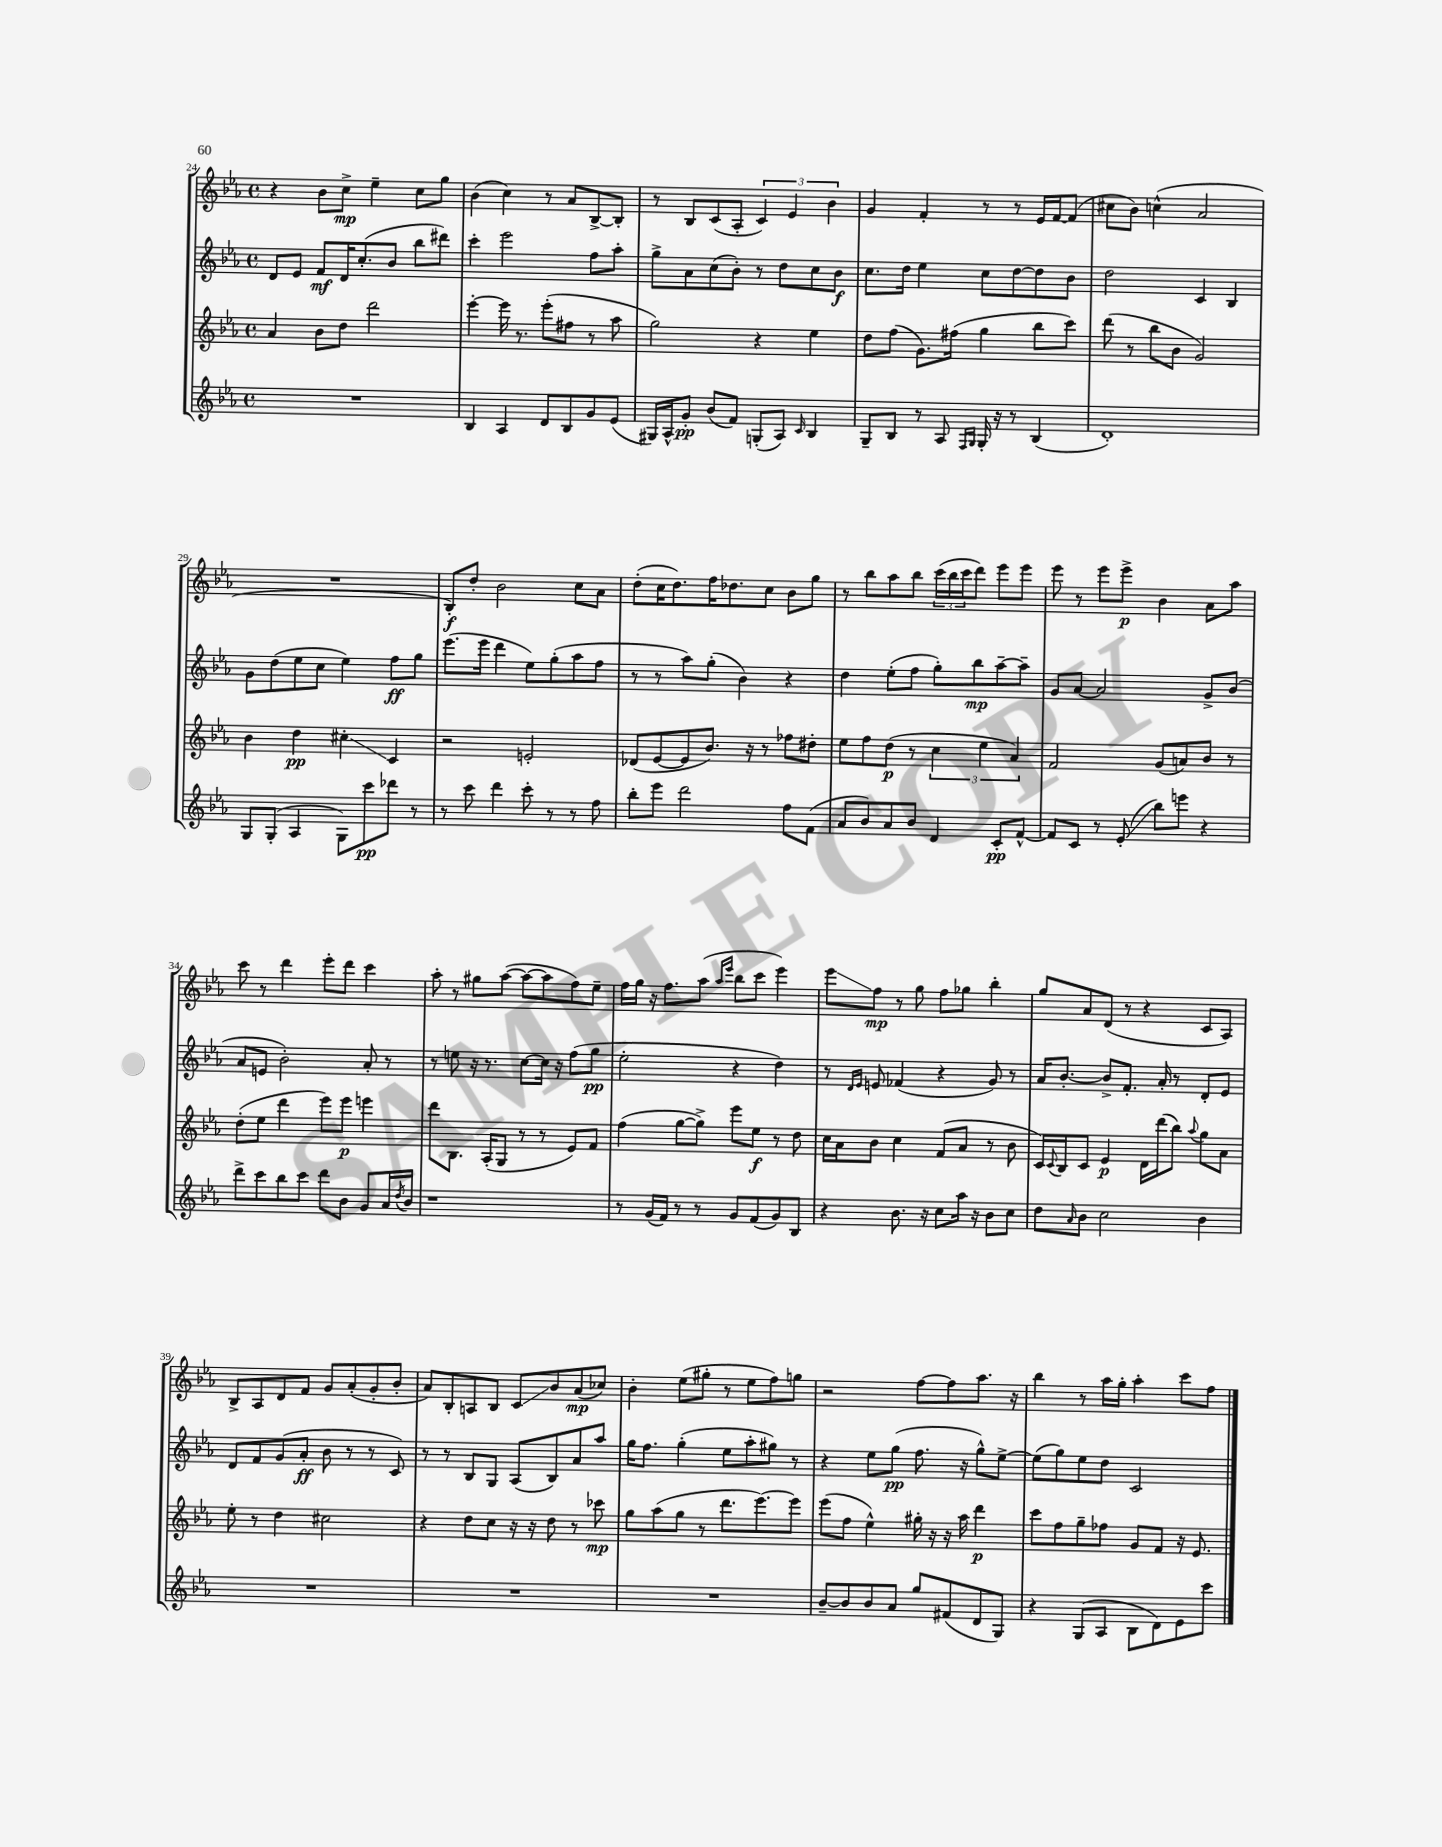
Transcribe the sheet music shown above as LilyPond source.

<<
\new StaffGroup <<
\new Staff = "s0" {
    \clef treble \key ees \major \defaultTimeSignature \time 4/4
    r4 bes'8 c''8->\mp ees''4-- c''8 g''8 |
    bes'4( c''4) r8 aes'8 bes8~-> bes8-. |
    r8 bes8 c'8( aes8-. \tuplet 3/2 { c'4) ees'4 bes'4 } |
    g'4 f'4-. r8 r8 ees'16 f'16~ f'8( |
    cis''8 bes'8) c''4-^( aes'2 |
    R1 |
    bes8-.\f) d''8-. bes'2 c''8 aes'8 |
    d''8-.( c''16 d''8.) f''16 des''8. c''8 bes'8 g''8 |
    r8 bes''8 aes''8 bes''8 \tuplet 3/2 { c'''16( bes''16 c'''16 } d'''8) ees'''8 ees'''8 |
    ees'''8 r8 ees'''8 ees'''8->\p bes'4 aes'8 aes''8 |
    c'''8 r8 d'''4 ees'''8-. d'''8 c'''4 |
    aes''8-. r8 gis''8 aes''8~( aes''8~ aes''8 f''8) ees''8-- |
    f''16 g''16 r16 f''8. aes''8( \grace { aes''16 ees'''16 } bes''8 c'''8 ees'''4) |
    ees'''8\glissando f''8\mp r8 g''8 f''8 ges''8 bes''4-. |
    g''8 aes'8 d'8( r8 r4 c'8 aes8) |
    bes8-> aes8 d'8 f'8 g'8 aes'8-.( g'8-. bes'8-. |
    aes'8) bes8-. a8 bes8 c'8\glissando bes'8 aes'8\mp( ces''8) |
    bes'4-. ees''8( gis''8-. r8 ees''8 f''8) g''8 |
    r2 f''8~ f''8 aes''8. r16 |
    bes''4 r8 aes''16 g''16-. aes''4-. c'''8 f''8 \bar "|." |
}
\new Staff = "s1" {
    \clef treble \key ees \major \defaultTimeSignature \time 4/4
    d'8 ees'8 f'8\mf d'16 c''8.-.( bes'8 bes''8 dis'''8) |
    c'''4-. ees'''2 f''8 aes''8-. |
    g''8-> aes'8 c''8( bes'8-.) r8 d''8 c''8 bes'8\f |
    c''8. d''16 ees''4 c''8 d''8~ d''8 bes'8 |
    d''2 c'4 bes4 |
    g'8 d''8( ees''8 c''8 ees''4) f''8\ff g''8 |
    ees'''8.( ees'''16 d'''4 ees''8) g''8-.( aes''8 f''8 |
    r8 r8 aes''8) g''8-.( bes'4) r4 |
    d''4 ees''8-.( f''8 g''8-.) bes''8\mp aes''8~-- aes''8-- |
    g'8 aes'8~ aes'2 g'8-> bes'8( |
    aes'8 e'8 bes'2-.) aes'8-. r8 |
    r8 e''8 r16 r8. c''8~ c''16 r16 f''8( g''8\pp |
    ees''2-. r4 d''4) |
    r8 \grace { d'16 ees'16 } e'8 fes'4( r4 g'8) r8 |
    aes'16 bes'8.~-. bes'8-> f'8.-. aes'16-. r8 d'8-. ees'8 |
    d'8 f'8 g'8( aes'8-.\ff bes'8 r8 r8 c'8) |
    r8 r8 bes8 g8 aes8( bes8) aes'8 aes''8 |
    g''16 f''8. g''4-.( ees''8 aes''8-. gis''8) r8 |
    r4 ees''8 g''8\pp( f''8. r16 g''8-^) ees''8~-> |
    ees''8( g''8) ees''8 d''8 c'2 \bar "|." |
}
\new Staff = "s2" {
    \clef treble \key ees \major \defaultTimeSignature \time 4/4
    aes'4 bes'8 d''8 d'''2 |
    ees'''4~-. ees'''16 r8. ees'''8-.( fis''8 r8 aes''8 |
    g''2) r4 ees''4 |
    d''8 f''8( g'8.) fis''16( g''4 bes''8 c'''8) |
    d'''8( r8 bes''8 bes'8 g'2) |
    bes'4 d''4\pp cis''4-.\glissando c'4 |
    r2 e'2-. |
    des'8( ees'8~ ees'8 bes'8.) r16 r8 fes''8 dis''8-. |
    ees''8 f''8 d''8\p( r8 \tuplet 3/2 { c''4 ees''4 aes'4) } |
    f'2 g'8( a'8) bes'8 r8 |
    d''8-.( ees''8 d'''4 ees'''8) ees'''8\p e'''4 |
    d'''8 bes8. aes16-.( g8 r8 r8 ees'8) f'8 |
    f''4( g''8~ g''8->) ees'''8 ees''8\f r8 d''8 |
    c''16 aes'16 bes'8 c''4 f'8( aes'8 r8 bes'8 |
    c'16) \appoggiatura { c'8 } bes16 c'8 ees'4\p d'16 d'''16( bes''8) \appoggiatura { aes''8 } g''8 aes'8 |
    ees''8-. r8 d''4 cis''2 |
    r4 d''8 c''8 r16 r16 d''8 r8 ces'''8\mp |
    g''8 aes''8( g''8 r8 d'''8. ees'''8.~) ees'''8 |
    ees'''8( f''8 ees''4-^) gis''16-. r16 r16 aes''16 d'''4\p |
    c'''8 f''8 g''8-- fes''8 g'8 f'8 r16 ees'8. \bar "|." |
}
\new Staff = "s3" {
    \clef treble \key ees \major \defaultTimeSignature \time 4/4
    R1 |
    bes4 aes4 d'8 bes8 g'8 ees'8( |
    gis16) aes16-^ g'8-.\pp bes'8( f'8) g8-.( aes8) \grace { c'16 } bes4 |
    g8-- bes8 r8 aes8 \grace { f16 g16 } g16-. r16 r8 bes4( |
    d'1-.) |
    g8 g8-.( aes4 g8) c'''8\pp des'''8 r8 |
    r8 c'''8 d'''4 c'''8-. r8 r8 f''8 |
    bes''8-. ees'''8 d'''2 f''8 f'8( |
    aes'8 bes'8) aes'8 bes'8 d'4 c'8-.\pp f'8~-^ |
    f'8 c'8 r8 ees'8-.\glissando( bes''8) e'''8 r4 |
    d'''8-> c'''8 bes''8 c'''8 d'''8 bes'8 g'8 aes'16 \acciaccatura { d''8 } bes'16 |
    r1 |
    r8 g'16( f'16) r8 r8 g'8 f'8( g'8) bes8 |
    r4 bes'8. r16 c''8 aes''16 r16 bes'8 c''8 |
    d''8 \grace { aes'16 } bes'8 c''2 bes'4 |
    R1 |
    R1 |
    R1 |
    bes'8~-- bes'8 bes'8 aes'8 g''8 fis'8( d'8 g8) |
    r4 g8( aes8 bes8 d'8) ees'8 c'''8 \bar "|." |
}
>>
>>
\layout { \context { \Score currentBarNumber = #24 } }
